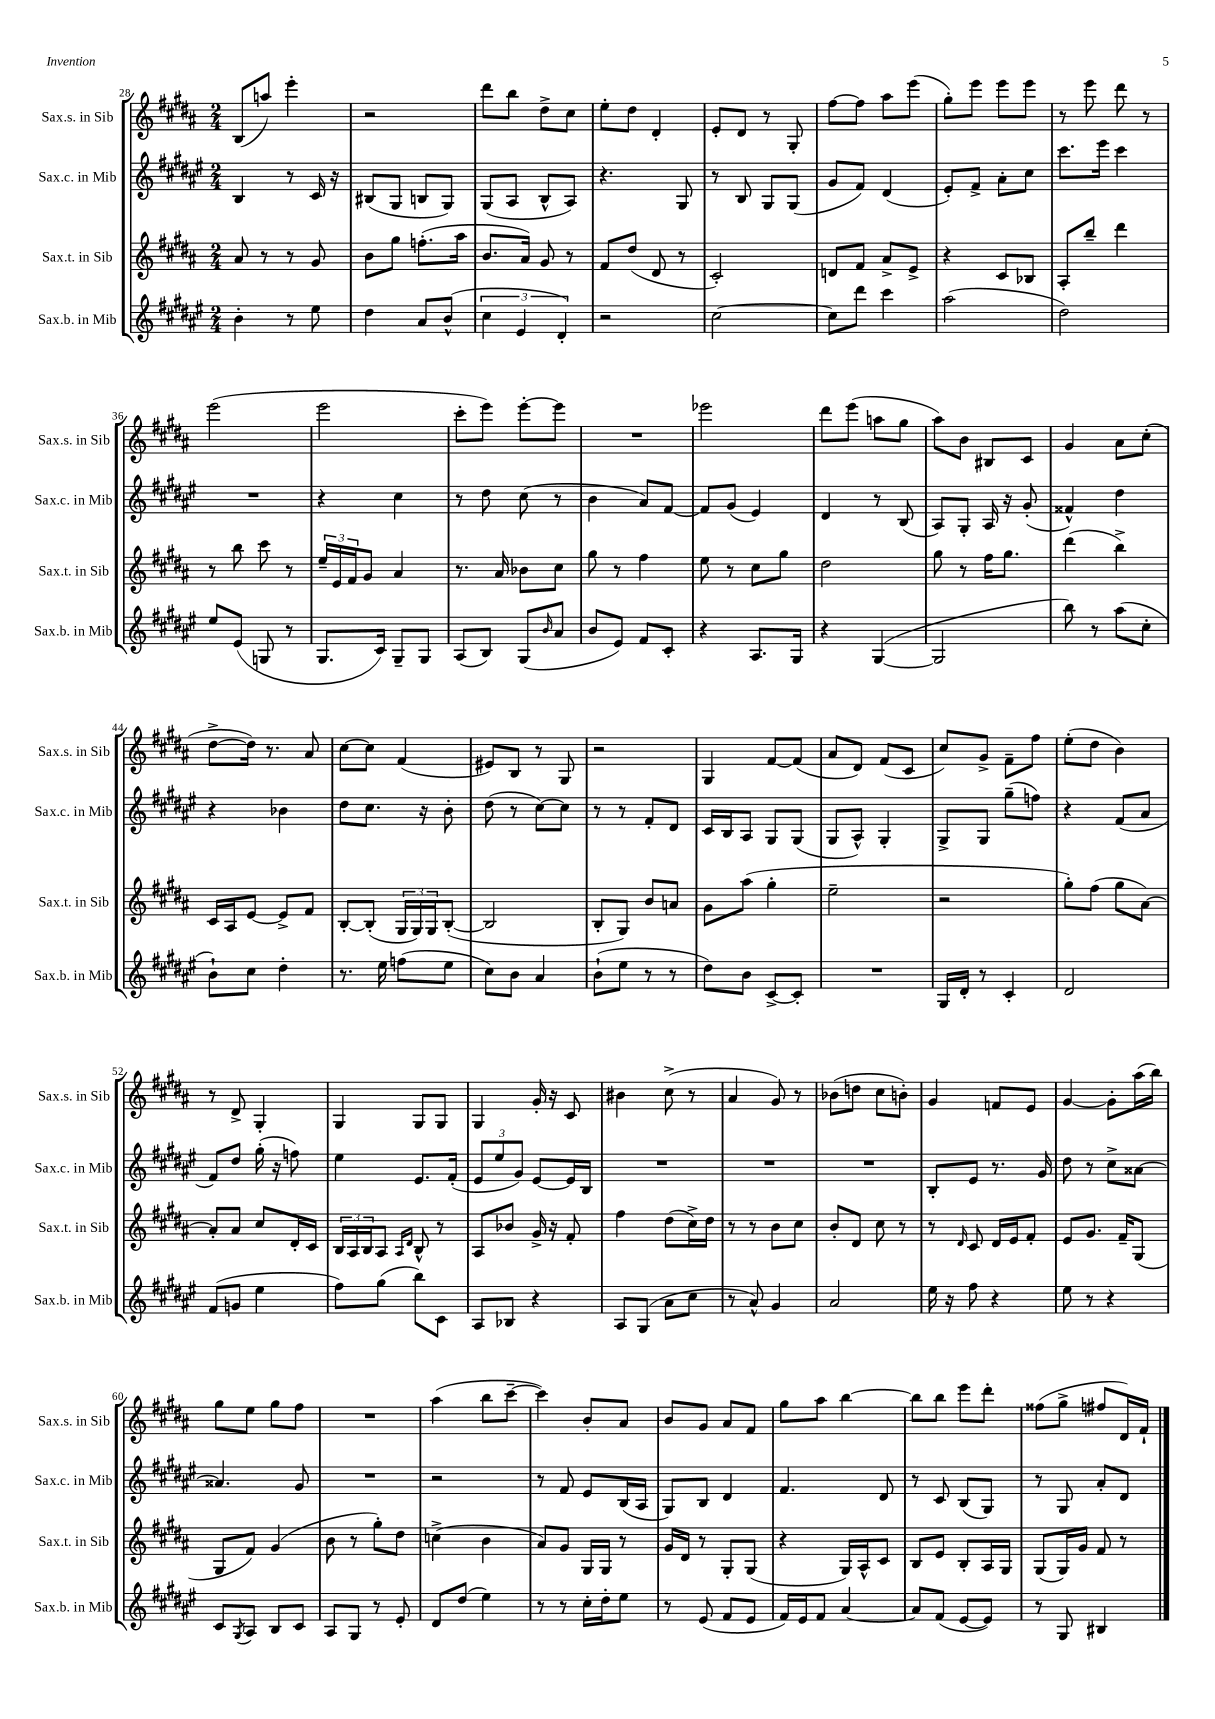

**kern	**kern	**kern	**kern
*part4	*part3	*part2	*part1
*staff4	*staff3	*staff2	*staff1
*I"Sax.b. in Mib	*I"Sax.t. in Sib	*I"Sax.c. in Mib	*I"Sax.s. in Sib
*I'Sax.b. in Mib	*I'Sax.t. in Sib	*I'Sax.c. in Mib	*I'Sax.s. in Sib
*clefG2	*clefG2	*clefG2	*clefG2
*k[f#c#g#d#a#e#]	*k[f#c#g#d#a#]	*k[f#c#g#d#a#e#]	*k[f#c#g#d#a#]
*M2/4	*M2/4	*M2/4	*M2/4
=28	=28	=28	=28
4b'\	8a#/	4B/	(8B/L
.	8r	.	8aan/J)
8r	8r	8r	4eee'\
8ee#\	8g#/	16c#/	.
.	.	16r	.
=29	=29	=29	=29
4dd#\	8b\L	(8B#X/L	2r
.	8gg#\J	8G#/J	.
8a#/L	(8.ffn'\L	8Bn/L	.
(8b^^/J	.	8G#/J)	.
.	16aa#\Jk	.	.
=30	=30	=30	=30
6cc#\	8.b/L	(8G#/L	8ddd#\L
.	.	8A#/J	8bb\J
6e#/	.	.	.
.	16a#/Jk)	.	.
.	8g#/	8B^^/L	8dd#^\L
6d#'/)	.	.	.
.	8r	8A#/J)	8cc#\J
=31	=31	=31	=31
2r	8f#/L	4.r	8ee'\L
.	(8dd#/J	.	8dd#\J
.	8d#/	.	4d#'/
.	8r	8G#/	.
=32	=32	=32	=32
[2cc#\	2c#'/)	8r	8e'/L
.	.	8B/	8d#/J
.	.	8G#/L	8r
.	.	(8G#/J	8G#'/
=33	=33	=33	=33
8cc#\L]	8dn/L	8g#/L	[8ff#\L
8ddd#\J	8f#/J	8f#/J)	8ff#\J]
4ccc#\	8a#^/L	(4d#/	8aa#\L
.	8e^/J	.	(8eee\J
=34	=34	=34	=34
(2aa#\	4r	8e#'/L)	8gg#'\L)
.	.	8f#^/J	8eee\J
.	8c#/L	8a#'\L	8eee\L
.	8B-X/J	8cc#\J	8eee\J
=35	=35	=35	=35
2dd#\)	8A#'/L	8.ccc#\L	8r
.	8bb~/J	.	8eee\
.	.	16eee#\Jk	.
.	4ddd#\	4ccc#\	8ddd#\
.	.	.	8r
!!LO:LB:g=z
=36	=36	=36	=36
8ee#/L	8r	2r	(2eee\
(8e#/J	8bb\	.	.
8Gn/	8ccc#\	.	.
8r	8r	.	.
=37	=37	=37	=37
8.G#/L	24ee~/LL	4r	2eee\
.	24e/	.	.
.	24f#/J	.	.
.	8g#/J	.	.
16c#/Jk)	.	.	.
8G#~/L	4a#/	4cc#\	.
8G#/J	.	.	.
=38	=38	=38	=38
(8A#/L	8.r	8r	8ccc#'\L
8B/J)	.	8dd#\	8eee\J)
.	16a#/	.	.
(8G#/L	8b-X\L	(8cc#\	[8eee'\L
16qqb/	.	.	.
8a#/J	8cc#\J	8r	8eee\J]
=39	=39	=39	=39
8b/L	8gg#\	4b\	2r
8e#/J)	8r	.	.
8f#/L	4ff#\	8a#/L)	.
8c#'/J	.	[8f#/J	.
=40	=40	=40	=40
4r	8ee\	8f#/L]	2eee-X\
.	8r	(8g#/J	.
8.A#/L	8cc#\L	4e#/)	.
.	8gg#\J	.	.
16G#/Jk	.	.	.
=41	=41	=41	=41
4r	2dd#\	4d#/	8ddd#\L
.	.	.	(8eee\J
([4G#/	.	8r	8aan\L
.	.	(8B/	8gg#\J
=42	=42	=42	=42
2G#/]	8gg#\	8A#/L)	8aa#\L)
.	8r	8G#'/J	8b\J
.	16ff#\KL	16A#/	8B#X/L
.	8.gg#\J	16r	.
.	.	(8g#'/	8c#/J
=43	=43	=43	=43
8bb\)	(4ddd#\	4f##X^^/)	4g#/
8r	.	.	.
(8aa#\L	4bb^\)	4dd#\	8a#\L
8cc#'\J	.	.	(8cc#'\J
!!LO:LB:g=z
=44	=44	=44	=44
8b`\L)	16c#/LL	4r	[8dd#^\L
.	16A#/J	.	.
8cc#\J	[8e/J	.	16dd#\Jk])
.	.	.	8.r
4dd#'\	8e^/L]	4b-X\	.
.	8f#/J	.	8a#/
=45	=45	=45	=45
8.r	[8B'/L	8dd#\L	[8cc#\L
.	(8B'/J]	8.cc#\J	8cc#\J]
16ee#\	.	.	.
(8ffn\L	24G#/LL	.	(4f#/
.	24G#/)	.	.
.	.	16r	.
.	24G#/J	.	.
8ee#\J	([8B'/J	8b'\	.
=46	=46	=46	=46
8cc#\L)	2B/]	(8dd#\	8e#X/L)
8b\J	.	8r	8B/J
4a#/	.	[8cc#\L)	8r
.	.	8cc#\J]	8G#/
=47	=47	=47	=47
(8b`\L	8B'/L	8r	2r
8ee#\J	8G#/J)	8r	.
8r	8b/L	8f#'/L	.
8r	8an/J	8d#/J	.
=48	=48	=48	=48
8dd#\L)	8g#\L	16c#/LL	4G#/
.	.	16B/J	.
8b\J	(8aa#\J	8A#/J	.
[8c#^/L	4gg#'\	8G#/L	[8f#/L
8c#'/J]	.	(8G#/J	(8f#/J]
=49	=49	=49	=49
2r	2ee~\	8G#/L	8a#/L
.	.	8A#^^/J)	8d#/J)
.	.	4G#'/	(8f#/L
.	.	.	8c#/J
=50	=50	=50	=50
16G#/LL	2r	8G#^/L	8cc#/L)
16d#'/JJ	.	.	.
8r	.	8G#/J	8g#^/J
4c#'/	.	(8gg#~\L	8f#~\L
.	.	8ffn\J)	8ff#\J
=51	=51	=51	=51
2d#/	8gg#'\L)	4r	(8ee'\L
.	(8ff#\J	.	8dd#\J
.	8gg#\L	(8f#/L	4b\)
.	[8a#\J)	8a#/J	.
!!LO:LB:g=z
=52	=52	=52	=52
(8f#/L	8a#'/L]	8f#/L)	8r
8gn/J	8a#/J	8dd#/J	8d#^/
4ee#\	8cc#/L	(16gg#'\	4G#'/
.	.	16r	.
.	16d#'/L	8ffn\)	.
.	16c#/JJ	.	.
=53	=53	=53	=53
8ff#\L)	24B/LL	4ee#\	4G#/
.	24A#/	.	.
.	24B/J	.	.
(8gg#\J	8A#/J	.	.
.	16qqA#/LL	.	.
.	16qqd#/JJ	.	.
8bb\L)	8B^^/	8.e#/L	8G#/L
8c#\J	8r	.	8G#/J
.	.	(16f#'/Jk	.
=54	=54	=54	=54
8A#/L	8A#/L	12e#/L	4G#/
.	.	12ee#/	.
8B-X/J	8b-X/J	.	.
.	.	12g#/J)	.
4r	16g#^/	[8e#/L	16g#'/
.	16r	.	16r
.	8f#'/	16e#/L]	8c#/
.	.	16B/JJ	.
=55	=55	=55	=55
8A#/L	4ff#\	2r	4b#X\
(8G#/J	.	.	.
8a#\L	(8dd#\L	.	(8cc#^\
8cc#\J	16cc#^\L)	.	8r
.	16dd#\JJ	.	.
=56	=56	=56	=56
8r	8r	2r	4a#/
8a#^^/)	8r	.	.
4g#/	8b\L	.	8g#/)
.	8cc#\J	.	8r
=57	=57	=57	=57
2a#/	8b'/L	2r	(8b-X\L
.	8d#/J	.	8ddn\J
.	8cc#\	.	8cc#\L
.	8r	.	8bn'\J)
=58	=58	=58	=58
16ee#\	8r	8B'/L	4g#/
16r	.	.	.
.	16qqd#/	.	.
8ff#\	8c#/	8e#/J	.
4r	16d#/LL	8.r	8fn/L
.	16e/J	.	.
.	8f#'/J	.	8e/J
.	.	16g#/	.
=59	=59	=59	=59
8ee#\	8e/L	8dd#\	[4g#/
8r	8.g#/J	8r	.
4r	.	8cc#^\L	8g#'\L]
.	16f#~/KL	.	.
.	(8G#/J	[8a##X\J	(16aa#\L
.	.	.	16bb\JJ)
!!LO:LB:g=z
=60	=60	=60	=60
8c#/L	8G#/L	4.a##X/]	8gg#\L
8qG#/	.	.	.
8A#/J	8f#/J)	.	8ee\J
8B/L	(4g#/	.	8gg#\L
8c#/J	.	8g#/	8ff#\J
=61	=61	=61	=61
8A#/L	8b\	2r	2r
8G#/J	8r	.	.
8r	8gg#'\L)	.	.
8e#'/	8dd#\J	.	.
=62	=62	=62	=62
8d#/L	(4ccn^\	2r	(4aa#\
(8dd#/J	.	.	.
4ee#\)	4b\	.	8bb\L
.	.	.	[8ccc#~\J
=63	=63	=63	=63
8r	8a#/L)	8r	4ccc#\])
8r	8g#/J	8f#/	.
16cc#'\LL	16G#/LL	8e#/L	8b'/L
16dd#'\J	16G#/JJ	.	.
8ee#\J	8r	(16B/L	8a#/J
.	.	16A#/JJ	.
=64	=64	=64	=64
8r	16g#/LL	8G#/L)	8b/L
.	16d#/JJ	.	.
(8e#/	8r	8B/J	8g#/J
8f#/L	8G#'/L	4d#/	8a#/L
8e#/J	(8G#/J	.	8f#/J
=65	=65	=65	=65
16f#/LL)	4r	4.f#/	8gg#\L
16e#/J	.	.	.
8f#/J	.	.	8aa#\J
[4a#/	16G#/LL)	.	[4bb\
.	16A#^^/J	.	.
.	8c#/J	8d#/	.
=66	=66	=66	=66
8a#/L]	8B/L	8r	8bb\L]
(8f#/J	8e/J	8c#/	8bb\J
[8e#/L	8B'/L	(8B/L	8eee\L
8e#/J])	16A#/L	8G#/J)	8ddd#'\J
.	16G#/JJ	.	.
=67	=67	=67	=67
8r	(8G#/L	8r	(8ff##X\L
8G#/	16G#/L)	8G#/	8gg#^\J
.	16g#/JJ	.	.
4B#X/	8f#/	8a#'/L	8ff#X/L
.	8r	8d#/J	16d#/L)
.	.	.	16f#`/JJ
==	==	==	==
*-	*-	*-	*-
